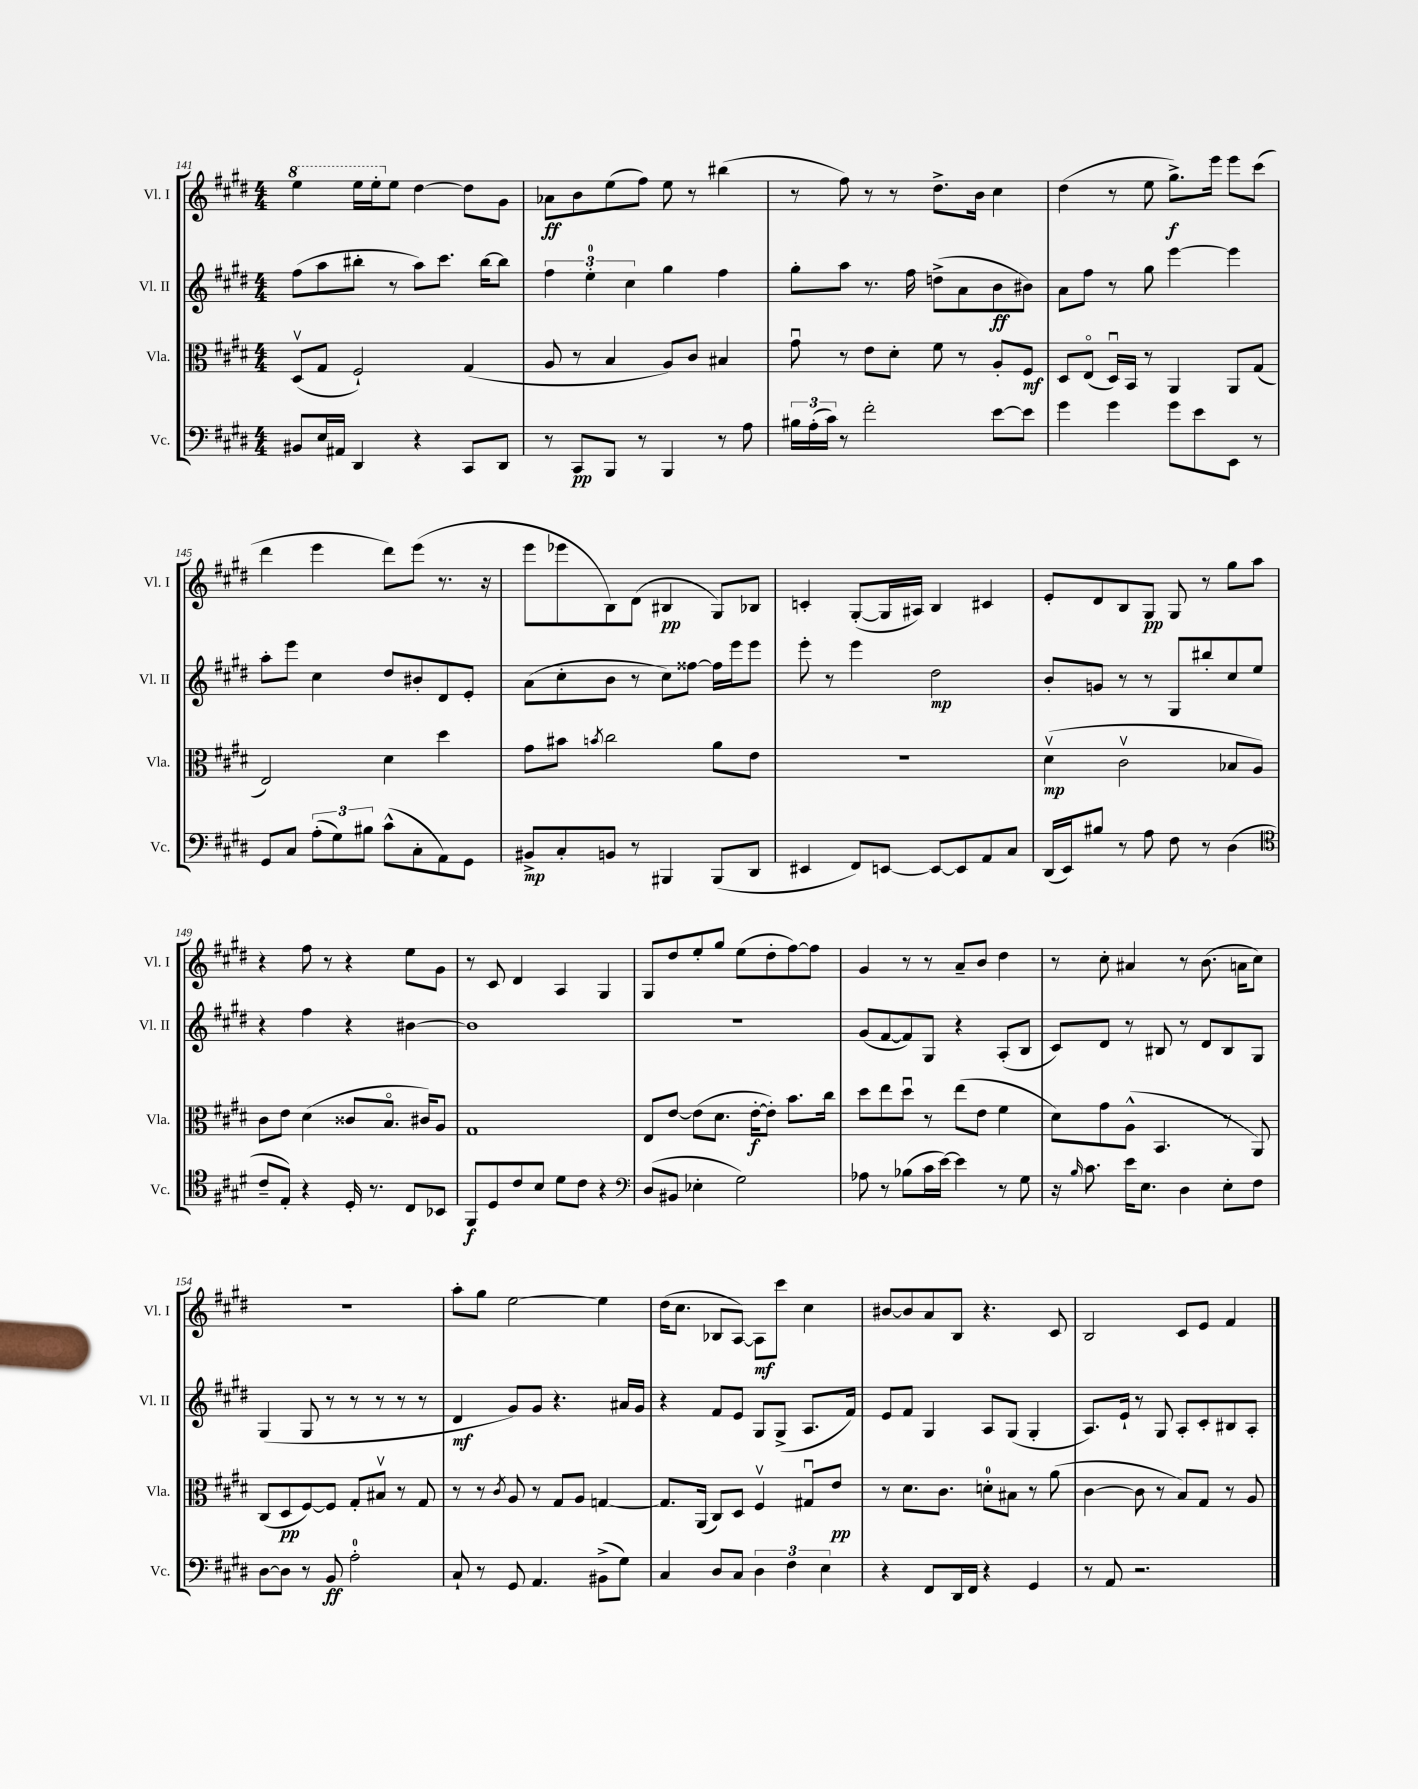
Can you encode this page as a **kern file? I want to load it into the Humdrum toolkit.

**kern	**kern	**kern	**kern
*staff4	*staff3	*staff2	*staff1
*clefF4	*clefC3	*clefG2	*clefG2
*k[f#c#g#d#]	*k[f#c#g#d#]	*k[f#c#g#d#]	*k[f#c#g#d#]
*M4/4	*M4/4	*M4/4	*M4/4
8BB#/L	(8D#v/L	(8ff#\L	4eee\
16E/L	8G#/J	8aa\	.
16AA#/JJ	.	.	.
4DD#/	2F#`/)	8bb#'\J	16eee\LL
.	.	.	16eee'\J
.	.	8r	8ee\J
4r	.	8aa\L)	[4dd#\
.	.	8.ccc#\J	.
8CC#/L	(4G#/	.	8dd#\]L
.	.	[16bb#\LK	.
8DD#/J	.	8bb#\]J	8g#\J
=	=	=	=
8r	8A/	6ff#\	8a-\L
8CC#/L	8r	.	8b\
.	.	6ee'\	.
8BBB/J	4B/	.	(8ee\
.	.	6cc#\	.
8r	.	.	8ff#\J)
4BBB/	8A/L)	4gg#\	8ee\
.	8c#/J	.	8r
8r	4B#/	4ff#\	(4bb#\
8A\	.	.	.
=	=	=	=
24B#\LL	8g#u\	8gg#'\L	8r
(24A'\	.	.	.
24c#\JJ)	.	.	.
8r	8r	8aa\J	8ff#\)
2f#'\	8e\L	8.r	8r
.	8d#'\J	.	8r
.	.	16ff#\	.
.	8f#\	(8dd^\L	8.dd#^\L
.	8r	8a\	.
.	.	.	16b\Jk
[8e\L	8A'/L	8b\	4cc#\
8e\]J	8F#/J	8b#\J)	.
=	=	=	=
4g#\	8D#/L	8a\L	(4dd#\
.	(8Eo/J	8ff#\J	.
4g#\	16D#u/LL)	8r	8r
.	16BB/JJ	.	.
.	8r	8gg#\	8ee\
8g#\L	4AA/	[4eee\	8.gg#^\L)
8e\	.	.	.
.	.	.	16eee\Jk
8EE\J	8AA/L	4eee\]	8eee\L
8r	(8G#/J	.	(8ccc#\J
=	=	=	=
8GG#/L	2E/)	8aa'\L	4ddd#\
8C#/J	.	8eee\J	.
(12A'\L	.	4cc#\	4eee\
12G#\)	.	.	.
12B#\J	.	.	.
(8c#^^\L	4d#\	8dd#/L	8ddd#\L)
8C#'\	.	8b#'/	(8eee\J
8AA\)	4dd#\	8d#/	8.r
8GG#\J	.	8e'/J	.
.	.	.	16r
=	=	=	=
8BB#^/L	8g#\L	(8a\L	8eee\L
8C#'/	8b#\J	8cc#'\	8eee-\
.	8qb/	.	.
8BB/J	2cc#\	8b\J	8B\)
8r	.	8r	(8d#\J
4BBB#/	.	8cc#\L)	4B#/
.	.	[8ff##\J	.
(8BBB#/L	8a\L	16ff##\]LL	8G#/L)
.	.	16eee\J	.
8DD#/J	8e\J	8eee\J	8B-/J
=	=	=	=
4EE#/	1r	8eee'\	4c'/
.	.	8r	.
8FF#/L)	.	4eee\	([8G#'/L
[8EE/J	.	.	16G#/]L
.	.	.	16A#/JJ)
8EE/_L	.	2dd#\	4B/
8EE/]	.	.	.
8AA/	.	.	4c#/
8C#/J	.	.	.
=	=	=	=
(16DD#/LL	(4d#v\	8b'/L	8e'/L
16EE/J)	.	.	.
8B#/J	.	8g/J	8d#/
8r	2c#v\	8r	8B/
8A\	.	8r	8G#/J
8F#\	.	8G#/L	8G#/
8r	.	8bb#'/	8r
(4D#\	8B-/L	8cc#/	8gg#\L
.	8A/J)	8ee/J	8aa\J
=	=	=	=
*clefC4	*	*	*
8c#~/L	8c#\L	4r	4r
8E'/J)	8e\J	.	.
4r	(4d#\	4ff#\	8ff#\
.	.	.	8r
16D#'/	8c##/L	4r	4r
8.r	.	.	.
.	8.Bo/J	.	.
8C#/L	.	[4b#\	8ee\L
.	16c#/LK)	.	.
8BB-/J	8A/J	.	8g#\J
=	=	=	=
8FF#/L	1G#	1b#]	8r
8D#/	.	.	8c#/
8c#/	.	.	4d#/
8B/J	.	.	.
8d#\L	.	.	4A/
8c#\J	.	.	.
4r	.	.	4G#/
=	=	=	=
*clefF4	*	*	*
(8D#/L	8E/L	1r	8G#/L
8BB#/J	[8e/J	.	8dd#/
4E-'\	(8e\]L	.	8ee'/
.	8.d#\J	.	8gg#/J
2G#\)	.	.	(8ee\L
.	[16e'\LK	.	.
.	8e'\]J)	.	8dd#'\
.	8.b\L	.	[8ff#\)
.	.	.	8ff#\]J
.	16cc#\Jk	.	.
=	=	=	=
8A-\	8dd#\L	(8g#/L	4g#/
8r	8ee\	[8f#/	.
(8B-\L	8dd#u\J	8f#/])	8r
16c#\L	8r	8G#/J	8r
[16e\JJ)	.	.	.
4e\]	(8ee\L	4r	8a~/L
.	8e\J	.	8b/J
8r	4f#\	(8A'/L	4dd#\
8G#\	.	8B/J	.
=	=	=	=
16r	8d#\L)	8c#/L)	8r
16qqB/	.	.	.
8.c#\	.	.	.
.	8g#\	8d#/J	8cc#'\
16e\LK	(8A^^\J	8r	4a#/
8.E\J	.	.	.
.	4.BB/	8B#/	.
4D#\	.	8r	8r
.	.	8d#/L	(8.b\
8E'\L	8r	8B#/	.
.	.	.	16a\LK
8F#\J	8AA/)	8G#/J	8cc#\J)
=	=	=	=
[8D#\L	(8C#/L	(4G#/	1r
8D#\]J	8D#/	.	.
8r	[8F#/)	8G#/	.
8BB/	8F#/]J	8r	.
2A'\	8G#'/L	8r	.
.	8B#v/J	8r	.
.	8r	8r	.
.	8G#/	8r	.
=	=	=	=
8C#`/	8r	4d#/	8aa'\L
8r	8r	.	8gg#\J
.	8qc#/	.	.
8GG#/	8A/	8g#/L)	[2ee\
4.AA/	8r	8g#/J	.
.	8G#/L	4.r	.
.	8A/J	.	.
(8BB#^\L	[4G/	.	4ee\]
8G#\J)	.	16a#/LL	.
.	.	16g#/JJ	.
=	=	=	=
4C#/	8.G/]L	4r	(16dd#\LK
.	.	.	8.cc#\J
.	(16AA/Jk	.	.
8D#/L	8C#/L)	8f#/L	8B-/L
8C#/J	8D#/J	8e/J	[8A/J)
6D#\	4F#v/	8G#/L	8A\]L
.	.	(8G#^/J	8ccc#\J
6F#\	.	.	.
.	8G#u/L	8.A/L	4cc#\
6E\	.	.	.
.	8e/J	.	.
.	.	16f#/Jk)	.
=	=	=	=
4r	8r	8e/L	[8b#/L
.	8.d#\L	8f#/J	8b#/]
8FF#/L	.	4G#/	8a/
.	8.c#\J	.	.
16DD#/L	.	.	8B/J
16FF#/JJ	.	.	.
4r	8d'\L	8A/L	4.r
.	8B#\J	(8G#/J	.
4GG#/	8r	4G#'/	.
.	(8a\	.	8c#/
=	=	=	=
8r	[4c#\	8.A/L)	2B/
8AA/	.	.	.
.	.	16e`/Jk	.
2.r	8c#\]	8r	.
.	8r	8G#/	.
.	8B/L)	8A'/L	8c#/L
.	8G#/J	8c#'/	8e/J
.	8r	8B#/	4f#/
.	8A/	8A'/J	.
==	==	==	==
*-	*-	*-	*-
